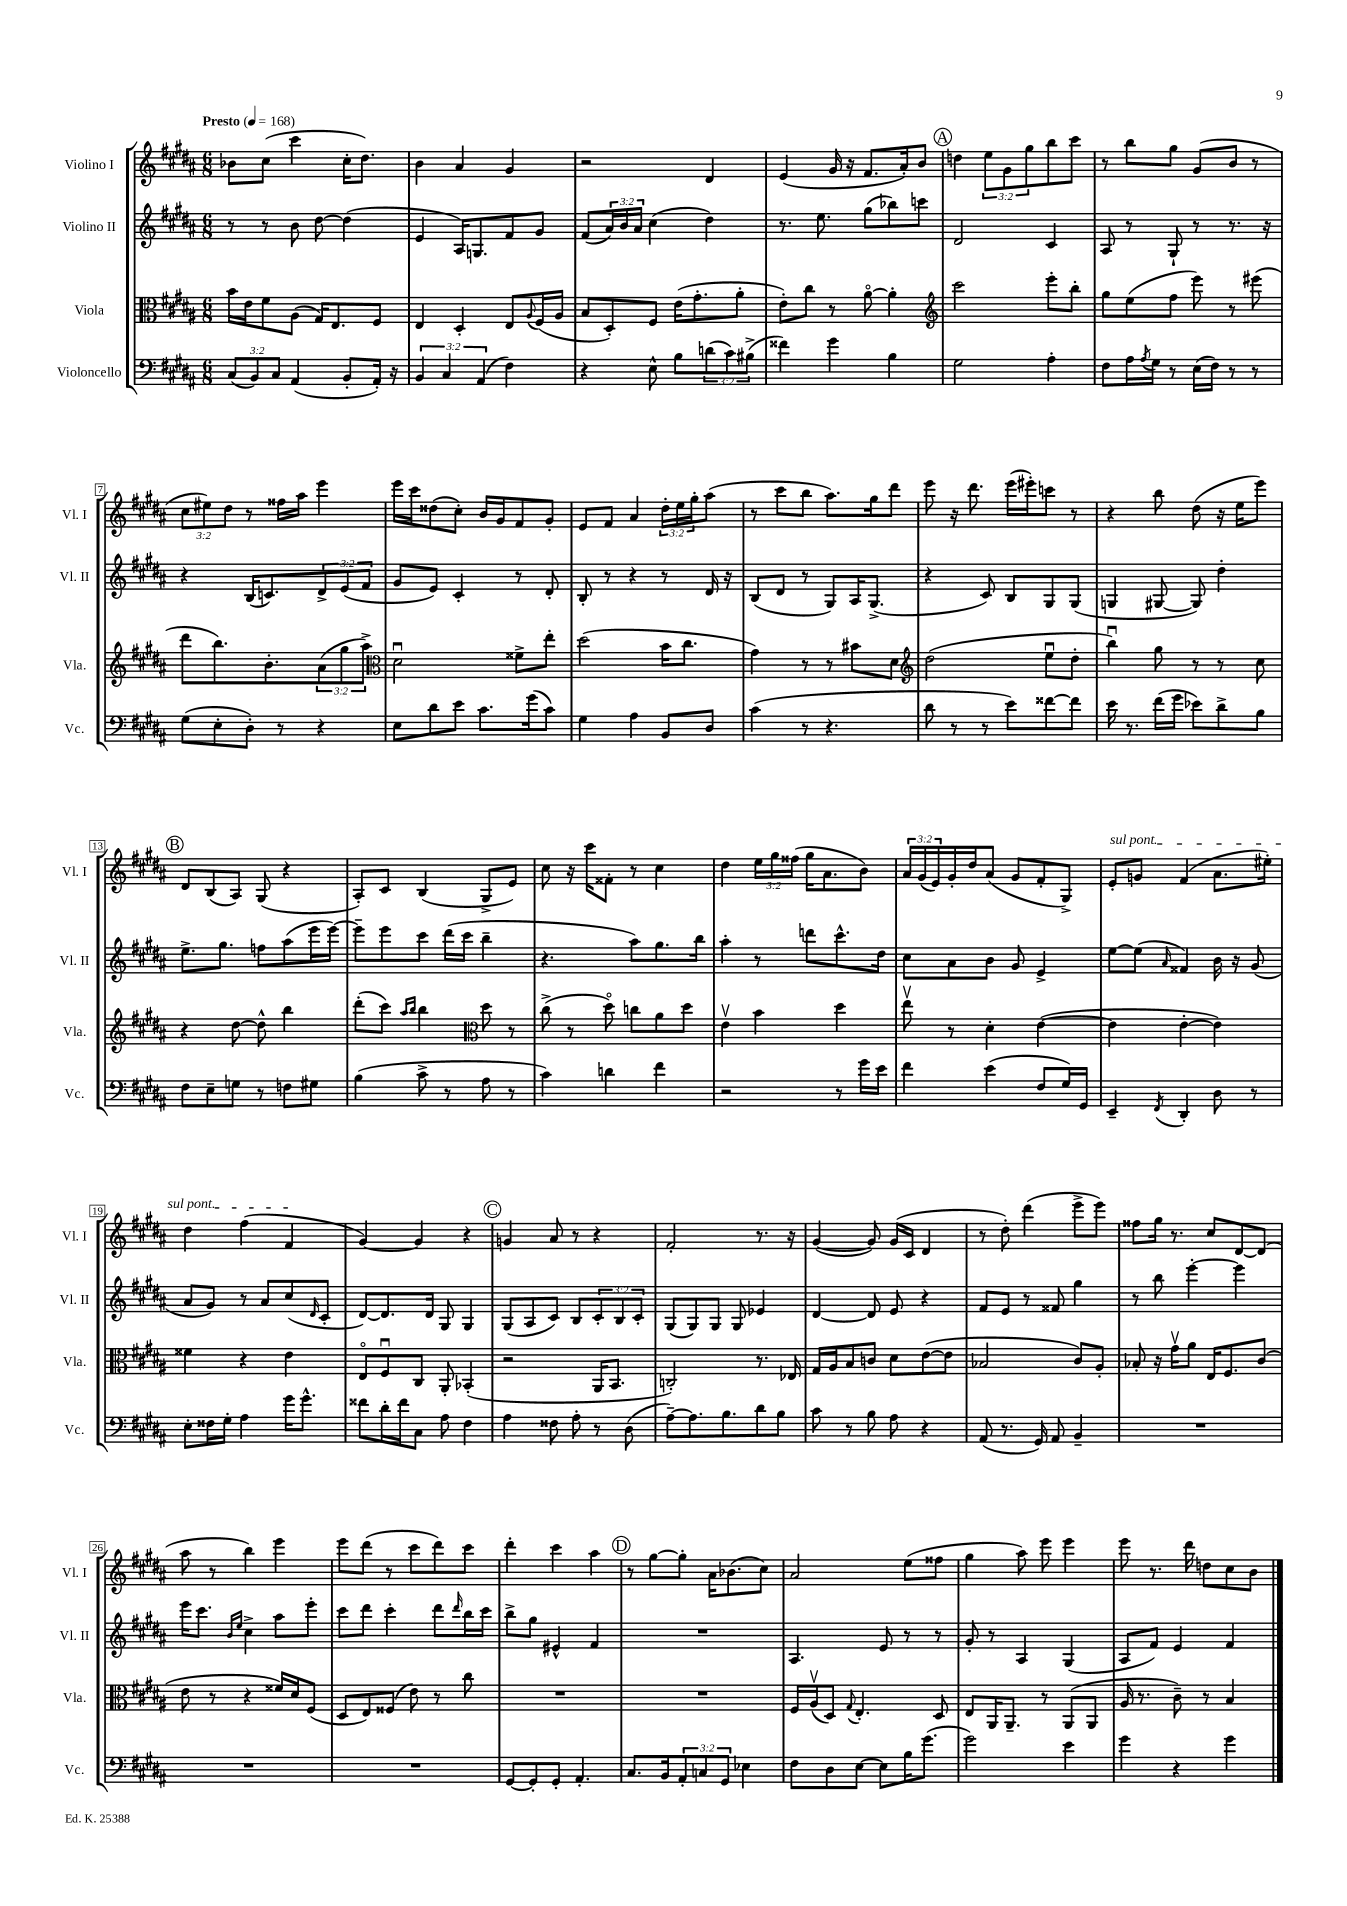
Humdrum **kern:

**kern	**kern	**kern	**kern
*part4	*part3	*part2	*part1
*staff4	*staff3	*staff2	*staff1
*I"Violoncello	*I"Viola	*I"Violino II	*I"Violino I
*I'Vc.	*I'Vla.	*I'Vl. II	*I'Vl. I
*clefF4	*clefC3	*clefG2	*clefG2
*k[f#c#g#d#a#]	*k[f#c#g#d#a#]	*k[f#c#g#d#a#]	*k[f#c#g#d#a#]
*M6/8	*M6/8	*M6/8	*M6/8
*MM168	*MM168	*MM168	*MM168
=1	=1	=1	=1
!	!	!	!LO:TX:a:B:t=Presto
(12C#/L	16b\LL	8r	8b-X\L
.	16e\J	.	.
12BB/)	.	.	.
.	8f#\	8r	(8cc#\J
12C#/J	.	.	.
(4AA#/	(8A#\J	8b\	4ccc#\
.	16G#/KL)	[8dd#\	.
.	8.E/	.	.
8BB'/L	.	(4dd#\]	16cc#'\KL
.	.	.	8.dd#\J)
16AA#'/Jk)	8F#/J	.	.
16r	.	.	.
=2	=2	=2	=2
6BB/	4E/	4e/	4b\
6C#/	.	.	.
.	4D#'/	16A#/KL)	4a#/
.	.	8.Gn/	.
(6AA#/	.	.	.
4F#\)	8E/L	8f#/	4g#/
.	8qqA#/	.	.
.	(16F#/L	8g#/J	.
.	16A#/JJ	.	.
=3	=3	=3	=3
4r	8B/L	(8f#/L	2r
.	8D#'/)	24a#/L)	.
.	.	24b/	.
.	.	24a#/JJ	.
8E^^\	8F#/J	(4cc#\	.
8B\L	(16e\KL	.	.
.	8.g#'\	.	.
(12dn\	.	4dd#\)	4d#/
12c#\)	.	.	.
.	8a#'\J	.	.
(12B#X^\J	.	.	.
=4	=4	=4	=4
4f##X\)	8e'\L)	8.r	(4e/
.	8cc#\J	.	.
.	.	8.ee\	.
4g#\	8r	.	16g#/
.	.	.	16r
.	[8a#\	(8gg#\L	8.f#/L
4B\	4a#'\]	8bb-X\)	.
.	.	.	16a#'/k)
.	.	8cccn\J	8b/J
!!LO:REH:place=s1:t=A
=5	=5	=5	=5
*	*clefG2	*	*
2G#\	2ccc#\	2d#/	4ddn\
.	.	.	12ee\L
.	.	.	12g#\
.	.	.	12gg#\
4A#'\	8eee'\L	4c#/	8bb\
.	8bb'\J	.	8ccc#\J
=6	=6	=6	=6
8F#\L	8gg#\L	8A#/	8r
16A#\L	(8ee\	8r	8bb\L
8qA#/	.	.	.
16G#\JJ	.	.	.
8r	8ff#\J	8G#`/	8gg#\J
(16E\LL	8eee\)	8r	(8g#/L
16F#\JJ)	.	.	.
8r	8r	8.r	8b/J
8r	(8eee#X\	.	8r
.	.	16r	.
!!LO:LB:g=z
=7	=7	=7	=7
(8G#\L	8ddd#\L	4r	12cc#\L
.	.	.	12ee#X\)
8E'\	8.bb\)	.	.
.	.	.	12dd#\J
8D#'\J)	.	(16B/KL	8r
.	8.b'\	8.cn/)	.
8r	.	.	16ff##X\LL
.	.	.	16aa#\JJ
4r	(12a#\	12d#^/	4eee\
.	12gg#\	(12e/	.
.	12aa#^\J)	12f#/J	.
=8	=8	=8	=8
*	*clefC3	*	*
8E\L	2d#u\	8g#/L	16eee\LL
.	.	.	16ccc#\J
8d#\	.	8e/J)	(8dd##X\
8e\J	.	4c#'/	8cc#'\J)
8.c#\L	.	.	16b/LL
.	.	.	16g#/J
.	8f##X^\L	8r	8f#/
(16g#\k	.	.	.
8c#\J)	8ee'\J	8d#'/	8g#'/J
=9	=9	=9	=9
4G#\	(2dd#\	8B'/	8e/L
.	.	8r	8f#/J
4A#\	.	4r	4a#/
8BB/L	16b\KL	8r	24dd#'\LL
.	.	.	24ee\
.	8.cc#\J	.	.
.	.	.	24gg#'\J
8D#/J	.	16d#/	(8aa#\J
.	.	16r	.
=10	=10	=10	=10
(4c#\	4g#\)	(8B/L	8r
.	.	8d#/J	8ccc#\L
8r	8r	8r	8bb\J
4.r	8r	8G#/L)	8.aa#\L)
.	8b#X\L	16A#/K	.
.	.	(8.G#^/J	16gg#\k
.	8d#\J	.	8ddd#\J
=11	=11	=11	=11
*	*clefG2	*	*
8d#\	(2dd#\	4r	8eee\
8r	.	.	16r
.	.	.	8.ddd#\
8r	.	8c#/)	.
8e\L)	.	8B/L	(16eee\LL
.	.	.	16eee#X'\J)
[8f##X\	8eeu\L	8G#/	8cccn\J
8f##\J]	8dd#'\J	(8G#/J	8r
=12	=12	=12	=12
16e\	4bbu\)	4Gn/	4r
8.r	.	.	.
(16f#\LL	8gg#\	[8G#X/	8bb\
16g#\JJ	.	.	.
8e-X\L)	8r	8G#/])	(8dd#\
8d#^\	8r	4dd#'\	16r
.	.	.	16ee\KL
8B\J	8cc#\	.	8eee\J)
!!LO:LB:g=z
!!LO:REH:place=s1:t=B
=13	=13	=13	=13
8F#\L	4r	8.ee^\L	8d#/L
8E~\	.	.	(8B/
.	.	8.gg#\J	.
8Gn\J	[8dd#\	.	8A#/J)
8r	8dd#^^\]	8ffn\L	(8G#/
8Fn\L	4bb\	(8aa#\	4r
8G#X\J	.	16eee\L	.
.	.	[16eee\JJ)	.
=14	=14	=14	=14
(4B\	(8ddd#'\L	8eee~\L]	8A#'/L)
.	8ccc#\J)	8eee\	8c#/J
.	16qqaa#/LL	.	.
.	16qqbb/JJ	.	.
8c#^\	4bb\	8ccc#\J	(4B/
8r	.	(16ddd#\LL	.
.	.	16ccc#\JJ	.
*	*clefC3	*	*
8A#\	8dd#\	4bb~\	8G#^/L
8r	8r	.	8e/J)
=15	=15	=15	=15
4c#\)	(8cc#^\	4.r	8cc#\
.	8r	.	16r
.	.	.	16ccc#\KL
4dn\	8dd#\)	.	8f##X'\J
.	8ccn\L	8aa#\L)	8r
4f#\	8a#\	8.gg#\	4cc#\
.	8dd#\J	.	.
.	.	16bb\Jk	.
=16	=16	=16	=16
2r	4ev\	4aa#'\	4dd#\
.	4b\	8r	24ee\LL
.	.	.	24gg#\
.	.	.	(24ff##X\JJ
.	.	8dddn\L	16gg#\KL
.	.	.	8.a#\
8r	4dd#\	8.ccc#^^\	.
16g#\LL	.	.	8b\J)
16e\JJ	.	16dd#\Jk	.
=17	=17	=17	=17
4f#\	8eev\	8cc#\L	24a#/LL
.	.	.	(24g#/
.	.	.	24e/)
.	8r	8a#\	16g#'/
.	.	.	16dd#/J
(4e\	4d#'\	8b\J	(8a#/J
.	.	8g#/	8g#/L
8F#/L	([4e\	4e^/	8f#'/
16G#/L)	.	.	8G#^/J)
16GG#/JJ	.	.	.
=18	=18	=18	=18
!	!	!	!LO:TX:a:i:t=sul pont.
4EE~/	4e\]	[8ee\L	8e'/L
.	.	(8ee\J]	8gn/J
8qFF#/	.	16qqa#/	.
4DD#'/	[4e'\	4f##X/)	(4f#/
8D#\	4e\])	16b\	8.a#\L
.	.	16r	.
8r	.	(8g#/	.
.	.	.	16ee#X'\Jk)
!!LO:LB:g=z
=19	=19	=19	=19
8E'\L	4f##X\	8a#/L	4dd#\
16F##X\L	.	8g#/J)	.
16G#'\JJ	.	.	.
4A#\	4r	8r	(4ff#\
.	.	8a#/L	.
16g#\KL	4e\	(8cc#/	4f#/
8.g#^^\J	.	.	.
.	.	16qqd#/	.
.	.	8c#'/J	.
=20	=20	=20	=20
8f##X\L	8E/L	[8d#/L)	[4g#/)
16d#'\L	8F#u/	8.d#/]	.
16f##\J	.	.	.
8C#\J	8C#/J	.	4g#/]
.	.	16d#/Jk	.
8A#\	8AA#'/	8G#/	.
4F#\	(4BB-X'/	4G#/	4r
!!LO:REH:place=s1:t=C
=21	=21	=21	=21
4A#\	2r	(8G#/L	4gn/
.	.	8A#/	.
8F##X\	.	8c#/J)	8a#/
8A#'\	.	8B/L	8r
8r	16AA#/KL	12c#'/	4r
.	8.BB/J	.	.
.	.	12B/	.
(8D#\	.	.	.
.	.	12c#'/J	.
=22	=22	=22	=22
[8A#~\L)	2Cn'/)	(8G#/L	2f#'/
8.A#\]	.	8G#/)	.
.	.	8G#/J	.
8.B\	.	.	.
.	.	8G#/	.
8d#\	8.r	4e-X/	8.r
8B\J	.	.	.
.	16E-X/	.	16r
=23	=23	=23	=23
8c#\	16G#/LL	[4d#/	([4g#/
.	16A#/J	.	.
8r	8B/	.	.
8B\	8cn/J	8d#/]	8g#/])
8A#\	8d#\L	8e/	(16g#/LL
.	.	.	16c#/JJ
4r	([8e\	4r	4d#/
.	8e\J]	.	.
=24	=24	=24	=24
(8AA#/	2B-X/	8f#/L	8r
8.r	.	8e/J	8dd#'\)
.	.	8r	(4ddd#\
16GG#/)	.	.	.
8AA#/	.	8f##X/	.
4BB~/	8c#/L)	4gg#\	8eee^\L
.	8A#'/J	.	8eee\J)
=25	=25	=25	=25
2.r	8B-X'/	8r	8ff##X\L
.	16r	8bb\	16gg#\Jk
.	16g#v\KL	.	8.r
.	8a#\J	[4eee'\	.
.	16E/KL	.	8cc#/L
.	8.F#/	.	.
.	.	4eee\]	[8d#/
.	(8c#/J	.	(8d#/J]
!!LO:LB:g=z
=26	=26	=26	=26
2.r	8e\	16eee\KL	8aa#\
.	.	8.ccc#\J	.
.	8r	.	8r
.	.	16qqb/LL	.
.	.	16qqee/JJ	.
.	4r	4cc#^\	4bb\)
.	16f##X/LL)	8aa#\L	4eee\
.	16d#/J	.	.
.	(8F#/J	8eee'\J	.
=27	=27	=27	=27
2.r	8D#/L	8ccc#\L	8eee\L
.	8E/)	8ddd#\J	(8ddd#\J
.	(8F##X/J	4ccc#'\	8r
.	8e\)	.	8ccc#\L
.	8r	8ddd#\L	8ddd#\)
.	.	16qqddd#/	.
.	8cc#\	16bb\L	8ccc#\J
.	.	16ccc#\JJ	.
=28	=28	=28	=28
[8GG#/L	2.r	8bb^\L	4ddd#'\
8GG#'/]	.	8gg#\J	.
8GG#'/J	.	4e#X^^/	4ccc#\
4.AA#'/	.	.	.
.	.	4f#/	4aa#\
!!LO:REH:place=s1:t=D
=29	=29	=29	=29
8.C#/L	2.r	2.r	8r
.	.	.	[8gg#\L
16BB/k	.	.	.
12AA#'/	.	.	8gg#'\J]
12Cn/	.	.	.
.	.	.	16a#\KL
12GG#/J	.	.	.
.	.	.	(8.b-X\
4E-X\	.	.	.
.	.	.	8cc#\J)
=30	=30	=30	=30
8F#\L	16F#/LL	4.A#/	2a#/
.	(16A#v/J	.	.
8D#\	8D#/J)	.	.
.	8qqG#/	.	.
[8E\J	4.E'/	.	.
8E\L]	.	8e/	.
16B\K	.	8r	(8ee\L
(8.g#\J	.	.	.
.	8D#/	8r	8ff##X\J
=31	=31	=31	=31
2g#\)	8E/L	8g#'/	4gg#\
.	16AA#/K	8r	.
.	8.AA#~/J	.	.
.	.	4A#/	8aa#\)
.	8r	.	8eee\
4e\	(8AA#/L	(4G#/	4eee\
.	8AA#/J	.	.
=32	=32	=32	=32
4g#\	16A#/	8A#/L	8eee\
.	8.r	.	.
.	.	8f#/J)	8.r
4r	8c#~\)	4e/	.
.	.	.	16ddd#\
.	8r	.	8ddn\L
4g#\	4B/	4f#/	8cc#\
.	.	.	8b\J
==	==	==	==
*-	*-	*-	*-
